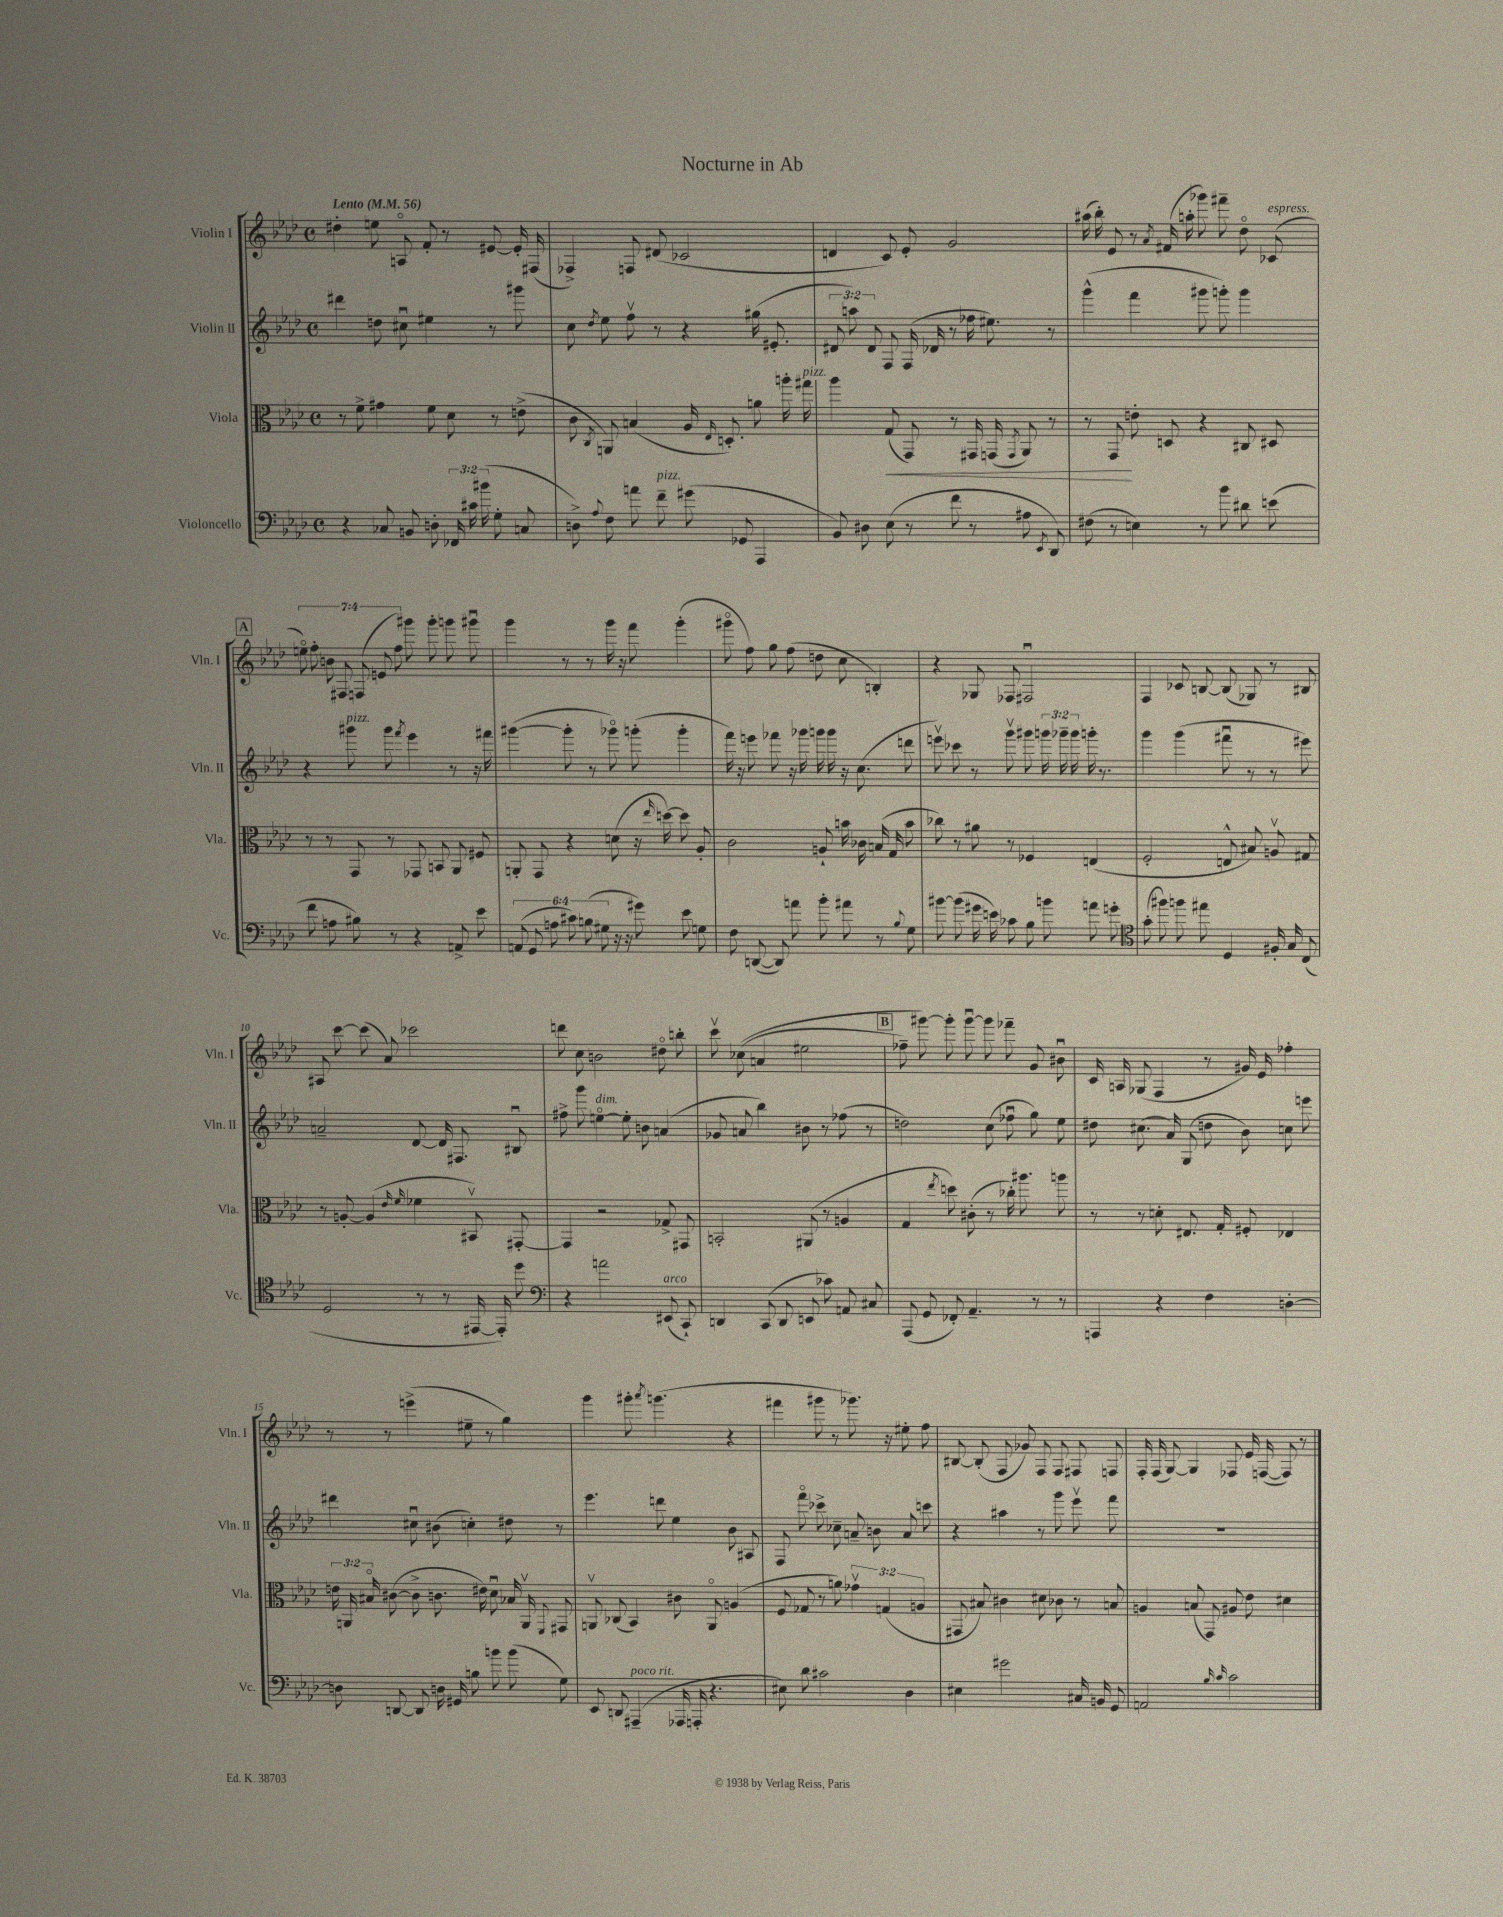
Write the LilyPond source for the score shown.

\header { title = "Nocturne in Ab" }
<<
\new StaffGroup <<
\new Staff = "s0" \with { instrumentName = "Violin I" shortInstrumentName = "Vln. I" } {
    \clef treble \key aes \major \defaultTimeSignature \time 4/4 \override Staff.TupletNumber.text = #tuplet-number::calc-fraction-text \tempo "Lento" 4 = 56
    \autoBeamOff dis''4-. e''8 a8\flageolet f'8-. r8 eis'8~ eis'16-. fis16( |
    fes4->) f8 dis'8( ces'2 |
    d'4 c'8) ees'8-. g'2 |
    ais''16( bes''16-.) ees'8 r8 \acciaccatura { aes'8 } fis'16( a''16-. ges'''8) fis'''8-- des''8\flageolet ces'8^\markup { \italic "espress." }( |
    \mark \markup { \box "A" } \tuplet 7/4 { e''8\flageolet) f''8-. b'8 fis8 f8( e'8 f''8) } gis'''8 gis'''8-. g'''8 gis'''8\downbow |
    g'''4 r8 r8 g'''16 r16 f'''8 g'''4-.( |
    gis'''8\flageolet f''8) g''8 f''8( d''8 c''8 b4-.) |
    r4 ges8 fes8 fis2\downbow |
    f4 ces'8 b8~ b8( ges8) r8 bis8 |
    ais8 c'''8~ c'''8( aes'8) ces'''2 |
    d'''8 c''8 b'2 dis''8\flageolet b''8-. |
    c'''8\upbow ces''8(\( a'4 eis''2 |
    \mark \markup { \box "B" } fes''8--) gis'''8~\) gis'''8-. gis'''8~\downbow gis'''8 fes'''8-- g'8 bis'8\downbow |
    c'16 a16 ges8( f4 r8 gis'16) ees'16 fes''4-. |
    r8 r8 e'''4->( eis''8-- r8 g''4) |
    g'''4 gis'''8-. \acciaccatura { aes'''8 } g'''4.( r4 |
    fis'''4 gis'''8 r8 ges'''8.) r16 eis''8-. f''8 |
    bis8~ bis8-.( f8 ges'8) f8 f8 fis8 f8 |
    f16-. f16( g8~) g4 fes8 ees'16 f16~( f8) r8 \bar "|." |
}
\new Staff = "s1" \with { instrumentName = "Violin II" shortInstrumentName = "Vln. II" } {
    \clef treble \key aes \major \defaultTimeSignature \time 4/4 \override Staff.TupletNumber.text = #tuplet-number::calc-fraction-text
    \autoBeamOff dis'''4 d''8 cis''8\downbow eis''4 r8 gis'''8 |
    c''8 \acciaccatura { des''8 } ees''8 f''8\upbow r8 r4 gis''16( eis'8.-. |
    \tuplet 3/2 { dis'8 a''8) dis'8 } f8 f16( des'16 r8 fes''16 eis''8.) r8 |
    g'''4-^( f'''4 gis'''8 g'''8-.) g'''4 |
    \mark \markup { \box "A" } r4 gis'''8^\markup { \italic "pizz." } gis'''8 \acciaccatura { f'''8 } ees'''4 r8 r16 fis'''16 |
    gis'''4~( gis'''8-. r8 ges'''8\flageolet) g'''8-.( g'''4-. |
    f'''16) r16 e'''8 fes'''8 r16 ges'''16 g'''16 g'''16 r16 c''8.( d'''8 |
    e'''8\upbow) ces'''8 r8 g'''8\upbow gis'''8 \tuplet 3/2 { g'''16 ges'''16-- ges'''16 } g'''16-. r8. |
    g'''4 g'''4( fis'''8\downbow r8 r8 eis'''8) |
    a'2-- des'8~ des'16 fis8. bis8\downbow |
    fis''8-> g'''8 e''4~\flageolet^\markup { \italic "dim." } e''8-. b'8 a'4( |
    ges'8 a'8 bes''4) bis'8 r8 fes''8( r8 |
    \mark \markup { \box "B" } d''2) c''8( fes''8\downbow g''8) ees''8 |
    dis''8 cis''8.( aes'16) g8( d''8 bes'8) c''8 e'''8 |
    dis'''4 cis''8\downbow bis'8( c''4-.) dis''8 r8 |
    ees'''4. d'''8 ees''4 bes'8 ais8 |
    f8 f'''8\flageolet ces'''8-> ces''8-- a'8-- b'8 a'8 c'''8 |
    r4 ais''4 r8 g'''8 ees'''8\upbow f'''8 |
    R1 \bar "|." |
}
\new Staff = "s2" \with { instrumentName = "Viola" shortInstrumentName = "Vla." } {
    \clef alto \key aes \major \defaultTimeSignature \time 4/4 \override Staff.TupletNumber.text = #tuplet-number::calc-fraction-text
    \autoBeamOff r8 f'8-> gis'4 f'8 des'8 r8 e'8->( |
    c'8 \acciaccatura { c8 } a,8) b4( aes16 \grace { ees16 } d8.-.) a'8 a''16-. gis''16^\markup { \italic "pizz." } |
    aes''4 g8\<( g,8) r8 gis,16 g,16( \acciaccatura { g,8 } aes,8) r8 |
    r8 g,8\! e'8-. d8 r4 cis8 dis8 |
    \mark \markup { \box "A" } r8 r8 g,8 r8 ges,8 b,8 aes,8 fis8 |
    a,8-. g,8 r4 d'8( r16 \grace { ees''16 } d''16~) d''8 aes8-. |
    c'2 a8-! b'16 ces'16 b16( g16 b'8 |
    ces''8) r8 ais'8 r8 fes4 e4( |
    f2-. e8-^ bis8) a8\upbow gis8 |
    r8 a8~-. a4( \grace { ees'16 f'16 } fes'4 bis,8\upbow) gis,8~-. |
    gis,4 r2 ges8-> gis,8 |
    b,2-. ais,8( r8 a4 |
    \mark \markup { \box "B" } g4 \acciaccatura { ees''8 } d''8) cis'8-.( r8 ces''16-.) ais''8. a''8 |
    r8 r8 d'8-. eis8. g16-. fis8-. ees4 |
    \tuplet 3/2 { e'16 a,16 bis16\flageolet } cis'8~( cis'8-> c'8. eis'16) des'8\downbow bes16 a,16\upbow \appoggiatura { f,8 } gis,8 |
    a,8\upbow ces8( bes,4) cis'8 a,8\flageolet a4( |
    f8 ges8 r8 a'8) \tuplet 3/2 { ges'4\upbow g4( a4 } |
    gis,8 bis8) cis'4 dis'8 ces'8 r8 b8 |
    a4 b8( g,8) ais8 ees'8 dis'4 \bar "|." |
}
\new Staff = "s3" \with { instrumentName = "Violoncello" shortInstrumentName = "Vc." } {
    \clef bass \key aes \major \defaultTimeSignature \time 4/4 \override Staff.TupletNumber.text = #tuplet-number::calc-fraction-text
    \autoBeamOff r4 ces8 b,8 d8-. \tuplet 3/2 { fes,16 cis'16 bis'16( } g8-. c8 |
    d8->) \appoggiatura { aes8 } f8 a'8 f'8--^\markup { \italic "pizz." } gis'8( ges,8 aes,,4 |
    bes,8) dis8 ees8( r8 f'8 r8 ais8 \acciaccatura { ees,8 } des,8) |
    fis8( r8 e4) r8 bes'8 dis'8 e'8( |
    \mark \markup { \box "A" } f'8 a8 bis8) r8 r4 a,8-> ees'8 |
    \tuplet 6/4 { a,8( g,8 a8 cis'8) b8( gis8 } r16 r16 gis'8) ees'8 g8 |
    f8 d,8~( d,8) a'8 bes'8-. ais'8 r8 \appoggiatura { bes8 } g8 |
    bis'8~ bis'8( gis'16 e'16) ces'8 bes8 b'8 a'8 g'8-. |
    \clef tenor g'8-.( fis''8) f''8 eis''8 des4 fis16-. g16 c8( |
    des2 r8 r8 eis,16~ eis,16-.) des''8 |
    \clef bass r4 a'2 eis,8^\markup { \italic "arco" }( c,8-!) |
    d,4 c,8( d,8 e,8 ces'8) a,8 cis8 |
    \mark \markup { \box "B" } aes,,8( g,8 fes,8-.) aes,4.-- r8 r8 |
    a,,4 r4 f4 d4~-. |
    d8 d,8~ d,8 d16 gis,16 b8 b'8 b'8( g8) |
    ees,8 d,8 ais,,4--^\markup { \italic "poco rit." }( aes,,16 a,,16-. r4. |
    eis8) des'8 cis'2 des4 |
    eis4 gis'2 cis16 b,16 g,8 |
    a,2 \grace { bes16 c'16 } c'2 \bar "|." |
}
>>
>>
